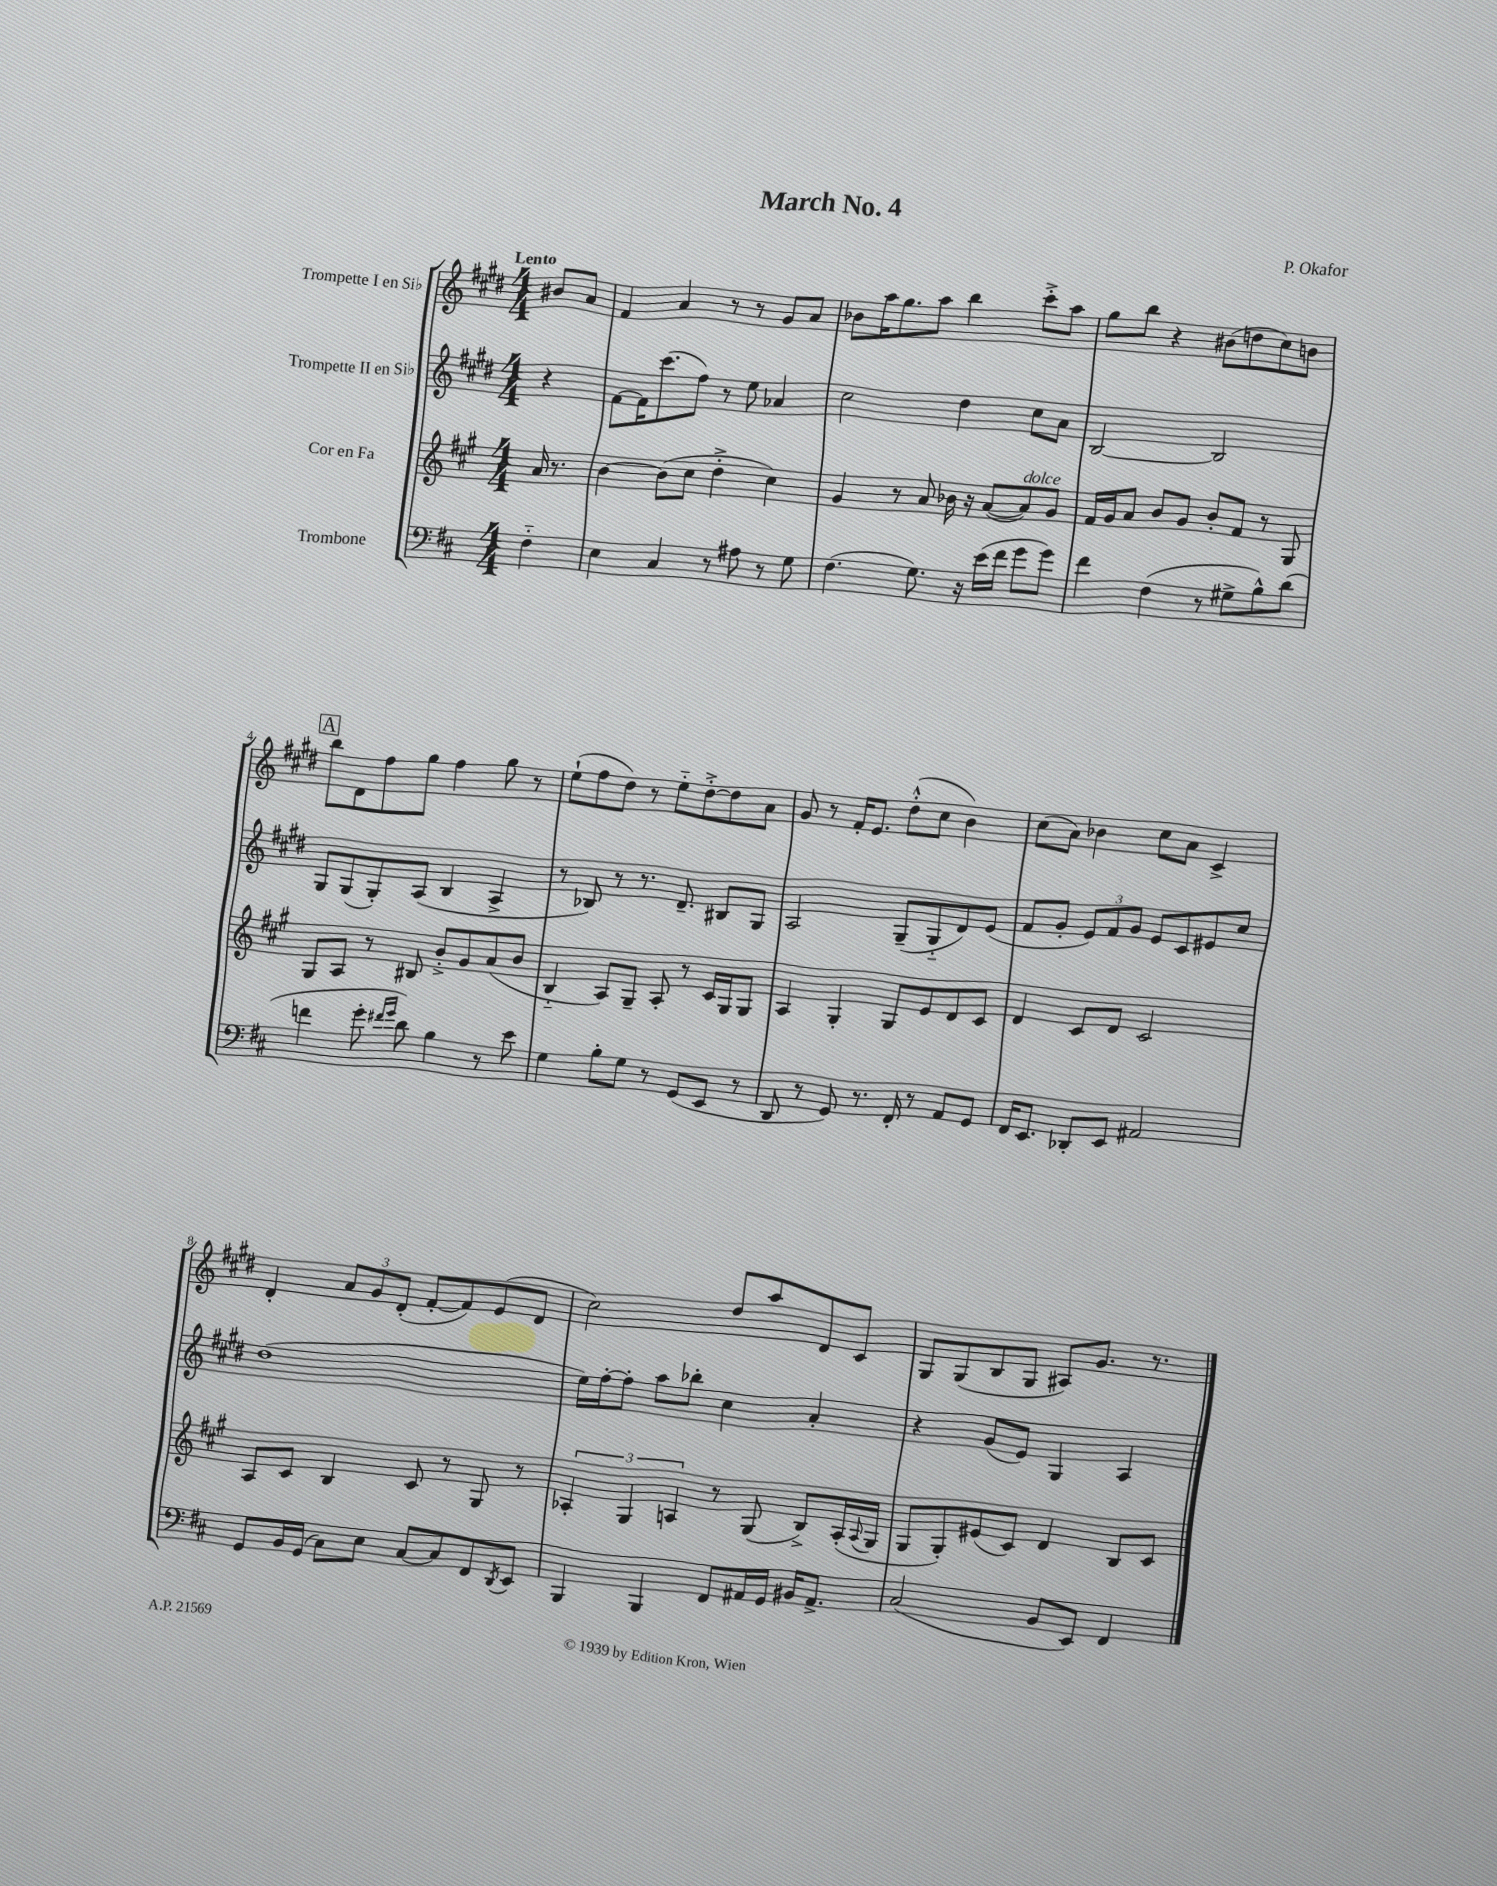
\header { title = "March No. 4" composer = "P. Okafor" }
<<
\new StaffGroup <<
\new Staff = "s0" \with { instrumentName = "Trompette I en Sib" } {
    \clef treble \key e \major \numericTimeSignature \time 4/4 \partial 4 \tempo "Lento"
    bis'8 a'8 |
    fis'4 a'4 r8 r8 gis'8 a'8 |
    bes'8 a''16 gis''8. a''8 b''4 cis'''8-.-> a''8 |
    gis''8 b''8 r4 bis'8( d''8 cis''8) b'8 |
    \mark \markup { \box "A" } b''8 dis'8 fis''8 gis''8 fis''4 gis''8 r8 |
    e''8-!( fis''8 dis''8) r8 e''8-_ dis''8~-.-> dis''8 a'8 |
    gis'8 r8 fis'16-. e'8. dis''8-.-^( cis''8 b'4) |
    cis''8( a'8) bes'4 cis''8 a'8 cis'4-> |
    dis'4-. \tuplet 3/2 { a'8 gis'8 dis'8-.( } fis'8~-. fis'8) e'8( dis'8 |
    cis''2) dis''8 a''8 dis'8 cis'8 |
    gis8 gis8( b8 gis8 ais8) gis'8. r8. \bar "|." |
}
\new Staff = "s1" \with { instrumentName = "Trompette II en Sib" } {
    \clef treble \key e \major \numericTimeSignature \time 4/4 \partial 4
    r4 |
    fis'8~ fis'16 cis'''8.( fis''8) r8 e''8 aes'4 |
    cis''2 dis''4 cis''8 a'8 |
    b2~ b2 |
    \mark \markup { \box "A" } gis8 gis8( gis8-.) a8( b4 a4-> |
    r8 bes8) r8 r8. dis'8.-- bis8 gis8 |
    a2 gis8--( gis8-_ dis'8) e'8( |
    fis'8 gis'8-. \tuplet 3/2 { e'8) fis'8 gis'8 } e'8 cis'8 eis'8 cis''8 |
    dis''1( |
    e''16) fis''16~-. fis''8-. a''8 bes''8-. cis''4 a'4-. |
    r4 gis'8( e'8) gis4 a4 \bar "|." |
}
\new Staff = "s2" \with { instrumentName = "Cor en Fa" } {
    \clef treble \key a \major \numericTimeSignature \time 4/4 \partial 4
    a'16 r8. |
    b'4~ b'8( cis''8 d''4-.-> cis''4) |
    gis'4 r8 a'8 bes'16 r16 a'8~( a'8^\markup { \italic "dolce" }) gis'8 |
    fis'16 gis'16 a'8 b'8 gis'8 b'8-. fis'8 r8 gis8 |
    \mark \markup { \box "A" } gis8 a8 r8 bis8 b'8-.-> gis'8 a'8( b'8 |
    b4-_ a8) gis8-- a8-. r8 cis'16 gis16 gis8 |
    a4 gis4-. gis8 e'8 d'8 cis'8 |
    d'4 cis'8 d'8 cis'2 |
    a8 cis'8 b4 cis'8 r8 gis8 r8 |
    \tuplet 3/2 { aes4-. gis4 a4 } r8 gis8( b8->) a16-.( \appoggiatura { a8 } gis16 |
    gis8 gis8-.) eis'8( cis'8) d'4 b8 cis'8 \bar "|." |
}
\new Staff = "s3" \with { instrumentName = "Trombone" } {
    \clef bass \key d \major \numericTimeSignature \time 4/4 \partial 4
    fis4-_ |
    e4 cis4 r8 ais8 r8 g8 |
    fis4.( g8.) r16 e'16( fis'16 g'8 g'8) |
    fis'4 fis4( r8 gis8-> b8-^) d'8( |
    \mark \markup { \box "A" } f'4 g'8-. \grace { fis'16 g'16 } d'8) b4 r8 e'8 |
    g4 b8-. g8 r8 g,8( e,8 r8 |
    d,8 r8 g,8) r8. fis,16-. r8 a,8 g,8 |
    fis,16 e,8. des,8-. e,8 ais,2 |
    g,8 b,16 g,16( cis8) e8 cis8~ cis8 fis,8 \acciaccatura { d,8 } e,8 |
    b,,4 b,,4 fis,8 ais,16 g,16 bis,16 ais,8.-> |
    cis2( b,8 e,8) fis,4 \bar "|." |
}
>>
>>
